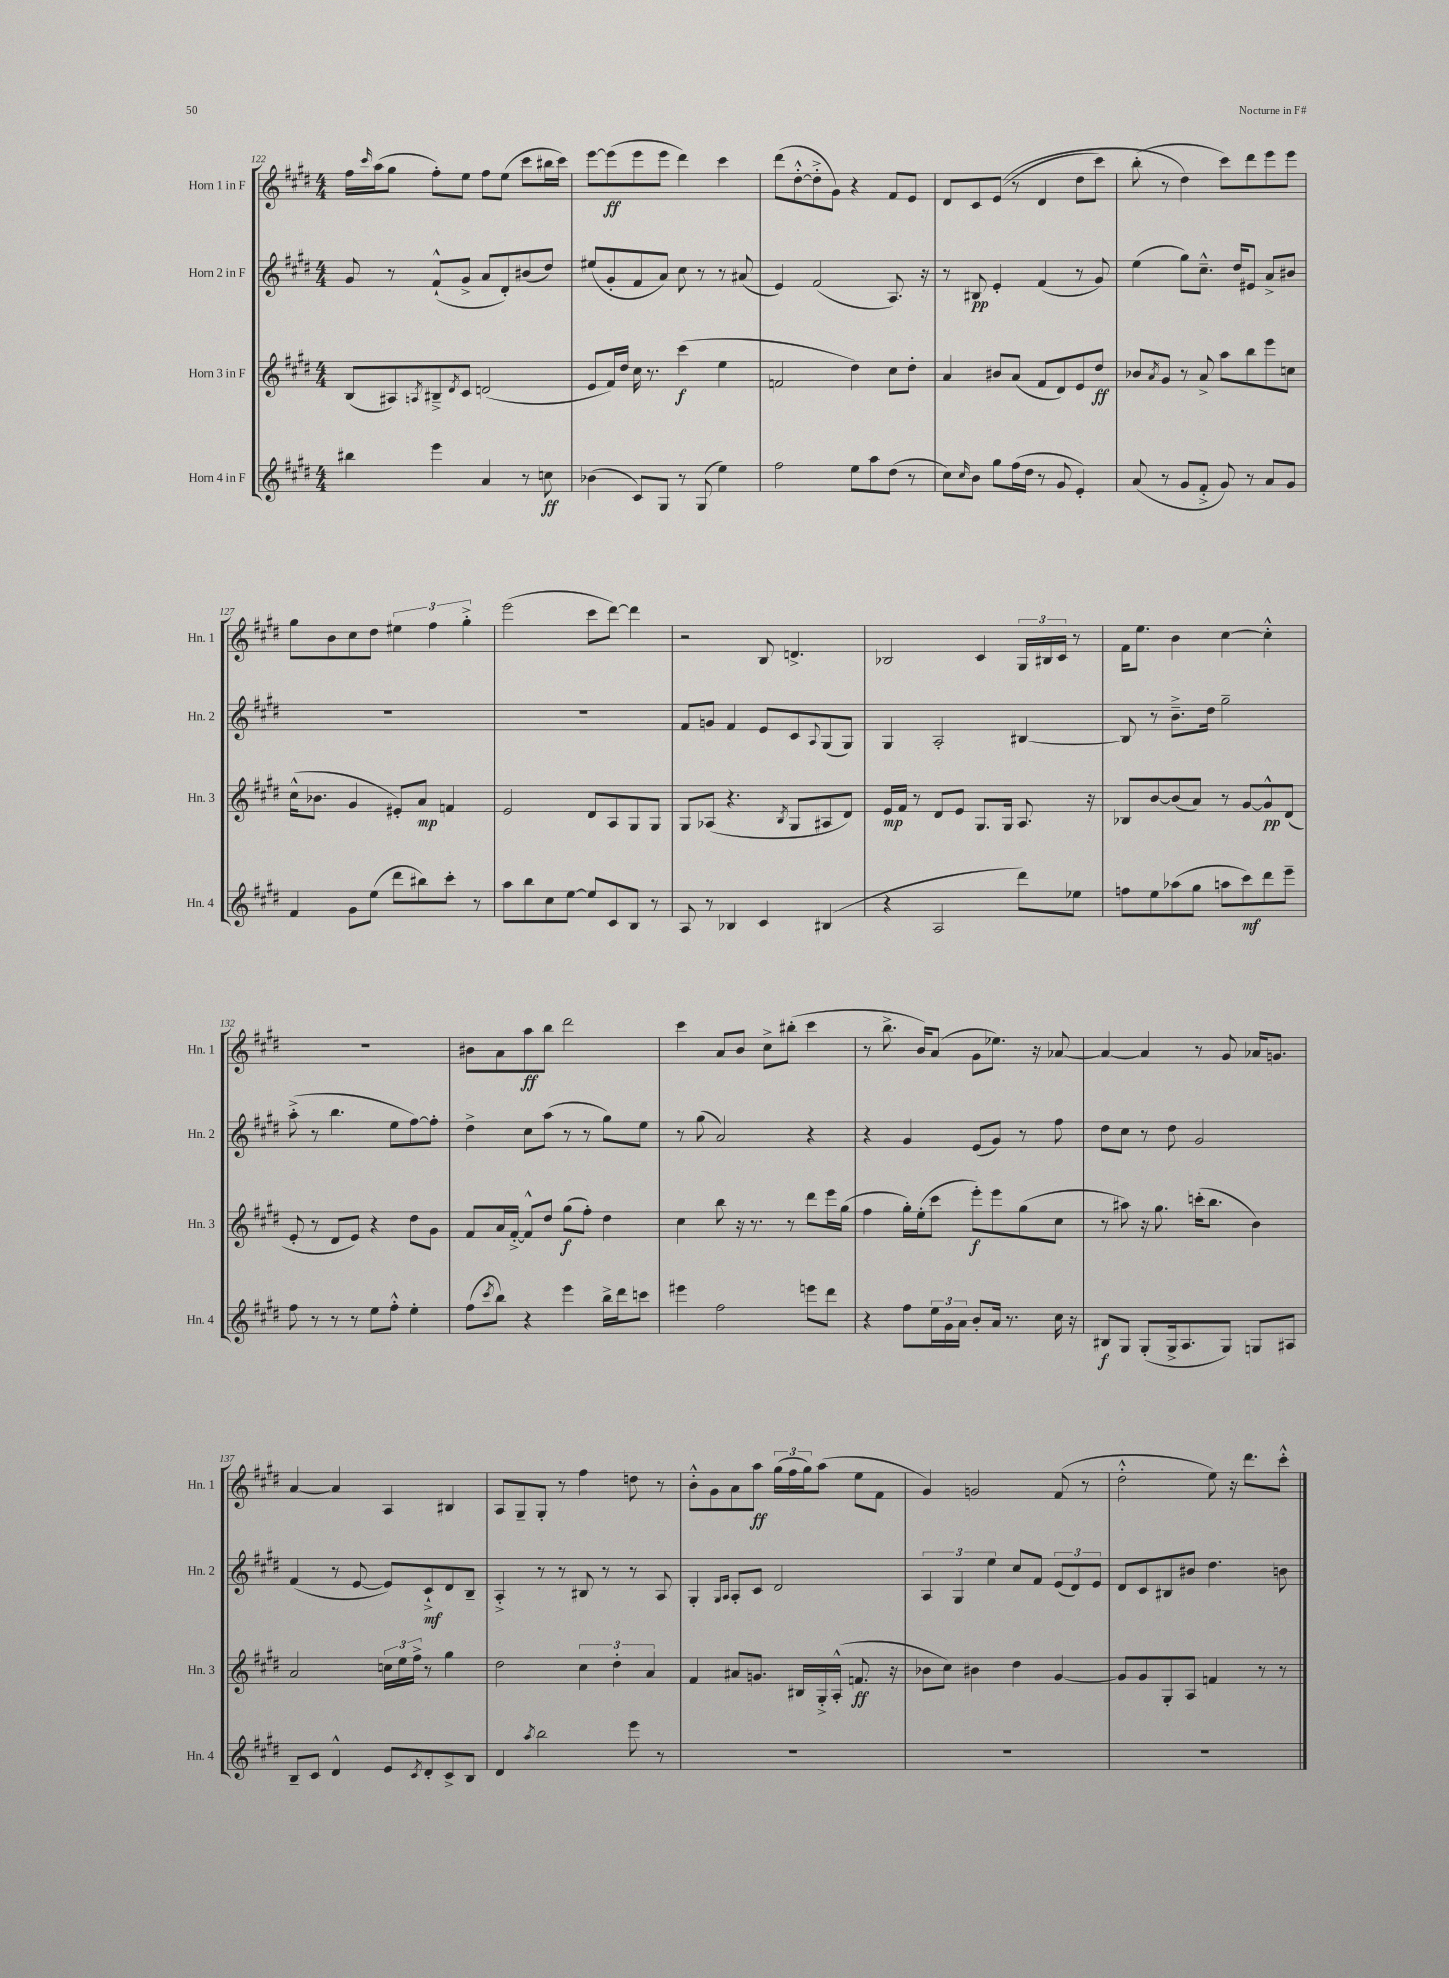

**kern	**dynam	**kern	**dynam	**kern	**dynam	**kern	**dynam
*part4	*part4	*part3	*part3	*part2	*part2	*part1	*part1
*staff4	*staff4	*staff3	*staff3	*staff2	*staff2	*staff1	*staff1
*I"Horn 4 in F	*	*I"Horn 3 in F	*	*I"Horn 2 in F	*	*I"Horn 1 in F	*
*I'Hn. 4	*	*I'Hn. 3	*	*I'Hn. 2	*	*I'Hn. 1	*
*clefG2	*	*clefG2	*	*clefG2	*	*clefG2	*
*k[f#c#g#d#]	*	*k[f#c#g#d#]	*	*k[f#c#g#d#]	*	*k[f#c#g#d#]	*
*M4/4	*	*M4/4	*	*M4/4	*	*M4/4	*
=122	=122	=122	=122	=122	=122	=122	=122
4bb#X\	.	(8B/L	.	8g#/	.	16ff#\LL	.
.	.	.	.	.	.	16qqccc#/	.
.	.	.	.	.	.	(16aa\J	.
.	.	8A#X/)	.	8r	.	8gg#\J	.
.	.	8qAn/	.	.	.	.	.
4eee\	.	8B#X~^/	.	(8f#`^^/L	.	8ff#'\L)	.
.	.	8qd#/	.	.	.	.	.
.	.	8c#/J	.	8g#^/J	.	8ee\J	.
4a/	.	(2dn/	.	8a/L	.	8ff#\L	.
.	.	.	.	8d#'/)	.	(8ee\J	.
8r	.	.	.	(8b#X/	.	8ccc#\L	.
8ccn\	ff	.	.	8dd#/J)	.	16bb#X\L	.
.	.	.	.	.	.	16ccc#\JJ)	.
=123	=123	=123	=123	=123	=123	=123	=123
(4b-X\	.	8e/L	.	(8ee#X/L	.	[8eee\L	.
.	.	16f#/L)	.	8g#'/	.	(8eee\]	ff
.	.	16dd#/JJ	.	.	.	.	.
8c#/L)	.	16cc#\	.	8f#/	.	8eee\	.
.	.	8.r	.	.	.	.	.
8G#/J	.	.	.	8a/J)	.	8eee\J	.
8r	.	(4ccc#\	f	8cc#\	.	4ddd#\)	.
(8G#/	.	.	.	8r	.	.	.
4ee\)	.	4ee\	.	8r	.	4ccc#\	.
.	.	.	.	(8a#X/	.	.	.
=124	=124	=124	=124	=124	=124	=124	=124
2ff#\	.	2fn/	.	4e/)	.	(8ddd#\L	.
.	.	.	.	.	.	[8dd#'^^\	.
.	.	.	.	(2f#/	.	8dd#'^\]	.
.	.	.	.	.	.	8g#\J)	.
8ee\L	.	4dd#\)	.	.	.	4r	.
8aa\	.	.	.	.	.	.	.
(8dd#\J	.	8cc#\L	.	8.A/)	.	8f#/L	.
8r	.	8dd#'\J	.	.	.	8e/J	.
.	.	.	.	16r	.	.	.
=125	=125	=125	=125	=125	=125	=125	=125
8cc#\L)	.	4a/	.	8r	.	8d#/L	.
16qqcc#/	.	.	.	.	.	.	.
8b\J	.	.	.	8B#X/	pp	8c#/	.
8gg#\L	.	8b#X/L	.	4e'/	.	((8e/J	.
(16ff#\L	.	(8a/J	.	.	.	8r	.
16dd#\JJ	.	.	.	.	.	.	.
8r	.	8f#/L	.	(4f#/	.	4d#/	.
8g#/	.	8d#/)	.	.	.	.	.
4e'/)	.	8e/	.	8r	.	8dd#\L	.
.	.	8dd#/J	ff	8g#/)	.	8ccc#\J)	.
=126	=126	=126	=126	=126	=126	=126	=126
(8a/	.	8b-X/L	.	(4ee\	.	(8bb'\	.
.	.	8qa/	.	.	.	.	.
8r	.	8g#/J	.	.	.	8r	.
8g#/L	.	8r	.	8gg#\L)	.	4dd#\)	.
8f#'^/J	.	8a^/	.	8.cc#~^^\J	.	.	.
8g#/)	.	8aa\L	.	.	.	8ccc#\L)	.
.	.	.	.	16dd#/KL	.	.	.
8r	.	8bb\	.	8e#X/J	.	8ddd#\	.
8a/L	.	8eee\	.	8a^/L	.	8eee\	.
8g#/J	.	8ccn\J	.	8b#X/J	.	8eee\J	.
!!LO:LB:g=z
=127	=127	=127	=127	=127	=127	=127	=127
4f#/	.	(16cc#^^\KL	.	1r	.	8gg#\L	.
.	.	8.b-X\J	.	.	.	.	.
.	.	.	.	.	.	8b\	.
8g#\L	.	4g#/	.	.	.	8cc#\	.
(8ee\J	.	.	.	.	.	8dd#\J	.
8ddd#\L	.	8e#X'/L)	.	.	.	6ee#X\	.
8bb#X\)	.	8a/J	mp	.	.	.	.
.	.	.	.	.	.	6ff#\	.
8ccc#'\J	.	4fn/	.	.	.	.	.
.	.	.	.	.	.	6gg#'^\	.
8r	.	.	.	.	.	.	.
=128	=128	=128	=128	=128	=128	=128	=128
8aa\L	.	2e/	.	1r	.	(2eee\	.
8bb\	.	.	.	.	.	.	.
8cc#\	.	.	.	.	.	.	.
[8ee\J	.	.	.	.	.	.	.
8ee/L]	.	8d#/L	.	.	.	8ccc#\L	.
8c#/	.	8A/	.	.	.	[8ddd#\J)	.
8B/J	.	8G#/	.	.	.	4ddd#\]	.
8r	.	8G#/J	.	.	.	.	.
=129	=129	=129	=129	=129	=129	=129	=129
8A/	.	8G#/L	.	8f#/L	.	2r	.
8r	.	(8A-X/J	.	8gn/J	.	.	.
4B-X/	.	4.r	.	4f#/	.	.	.
4c#/	.	.	.	8e/L	.	8B/	.
.	.	8qB/	.	.	.	.	.
.	.	8G#/L	.	8c#/	.	4.dn^/	.
.	.	.	.	8qqA/	.	.	.
(4B#X/	.	8A#X/	.	(8G#/	.	.	.
.	.	8d#/J)	.	8G#/J)	.	.	.
=130	=130	=130	=130	=130	=130	=130	=130
4r	.	16e/LL	mp	4G#/	.	2B-X/	.
.	.	16f#/JJ	.	.	.	.	.
.	.	8r	.	.	.	.	.
2A/	.	8d#/L	.	2A'/	.	.	.
.	.	8e/J	.	.	.	.	.
.	.	8.G#/L	.	.	.	4c#/	.
.	.	16G#/Jk	.	.	.	.	.
8ddd#\L)	.	8.A/	.	[4B#X/	.	24G#/LL	.
.	.	.	.	.	.	24B#X/	.
.	.	.	.	.	.	24c#/JJ	.
8ee-X\J	.	.	.	.	.	8r	.
.	.	16r	.	.	.	.	.
=131	=131	=131	=131	=131	=131	=131	=131
8ffn\L	.	8B-X/L	.	8B#/]	.	16f#\KL	.
.	.	.	.	.	.	8.ee\J	.
8ee\	.	[8b/	.	8r	.	.	.
(8aa-X\	.	(8b/]	.	8.b~^\L	.	4b\	.
8gg#\J	.	8a/J)	.	.	.	.	.
.	.	.	.	16dd#\Jk	.	.	.
8aan\L	.	8r	.	2gg#~\	.	[4cc#\	.
8ccc#\)	mf	[8g#/L	.	.	.	.	.
8ddd#\	.	8g#^^/]	pp	.	.	4cc#'^^\]	.
8eee~\J	.	(8d#/J	.	.	.	.	.
!!LO:LB:g=z
=132	=132	=132	=132	=132	=132	=132	=132
8ff#\	.	8e'/	.	(8aa'^\	.	1r	.
8r	.	8r	.	8r	.	.	.
8r	.	8d#/L	.	4.bb\	.	.	.
8r	.	8e/J)	.	.	.	.	.
8ee\L	.	4r	.	.	.	.	.
8ff#'^^\J	.	.	.	8ee\L	.	.	.
4ee'\	.	8dd#\L	.	[8ff#\)	.	.	.
.	.	8g#\J	.	8ff#'\J]	.	.	.
=133	=133	=133	=133	=133	=133	=133	=133
(8ff#\L	.	8f#/L	.	4dd#^\	.	8b#X\L	.
8qccc#/	.	.	.	.	.	.	.
8bb\J)	.	16a/L	.	.	.	8a\	.
.	.	[16f#'^/JJ	.	.	.	.	.
4r	.	8f#^^/L]	.	8cc#\L	.	8aa\	ff
.	.	8dd#/J	.	(8aa\J	.	8bb\J	.
4eee\	.	(8gg#\L	f	8r	.	2ddd#\	.
.	.	8ff#'\J)	.	8r	.	.	.
16bb^\LL	.	4dd#\	.	8gg#\L)	.	.	.
16ddd#\J	.	.	.	.	.	.	.
8cccn\J	.	.	.	8ee\J	.	.	.
=134	=134	=134	=134	=134	=134	=134	=134
4eee#X\	.	4cc#\	.	8r	.	4ccc#\	.
.	.	.	.	(8gg#\	.	.	.
2ff#\	.	8bb\	.	2a/)	.	8a/L	.
.	.	16r	.	.	.	8b/J	.
.	.	8.r	.	.	.	.	.
.	.	.	.	.	.	8cc#^\L	.
.	.	8r	.	.	.	(8bb#X'\J	.
8eeen\L	.	8ddd#\L	.	4r	.	4ccc#\	.
8ddd#\J	.	16eee\L	.	.	.	.	.
.	.	(16gg#\JJ	.	.	.	.	.
=135	=135	=135	=135	=135	=135	=135	=135
4r	.	4ff#\	.	4r	.	8r	.
.	.	.	.	.	.	8.bb^\	.
8ff#\L	.	16gg#'\LL)	.	4g#/	.	.	.
.	.	(16ee'\J	.	.	.	16b/KL)	.
24ee\L	.	8ccc#\J	.	.	.	(8a/J	.
24g#\	.	.	.	.	.	.	.
24a\JJ	.	.	.	.	.	.	.
8b'/L	.	8eee'\L)	f	(8e/L	.	8g#\L	.
16a/Jk	.	8eee\	.	8g#/J)	.	8.ee-X\J)	.
8.r	.	.	.	.	.	.	.
.	.	(8gg#\	.	8r	.	.	.
.	.	.	.	.	.	16r	.
16cc#\	.	8cc#\J	.	8ff#\	.	[8a-X/	.
16r	.	.	.	.	.	.	.
=136	=136	=136	=136	=136	=136	=136	=136
8B#X/L	f	8r	.	8dd#\L	.	4a-/_	.
8G#/J	.	8aa#X\)	.	8cc#\J	.	.	.
(8G#'/L	.	16r	.	8r	.	4a-/]	.
.	.	8.gg#\	.	.	.	.	.
16G#^/k	.	.	.	8dd#\	.	.	.
8.A/	.	.	.	.	.	.	.
.	.	(16cccn'\KL	.	2g#/	.	8r	.
.	.	8.bb\J	.	.	.	.	.
8G#/J)	.	.	.	.	.	8g#/	.
8Gn/L	.	4b\)	.	.	.	16a-X/KL	.
.	.	.	.	.	.	8.gn/J	.
8A#X/J	.	.	.	.	.	.	.
!!LO:LB:g=z
=137	=137	=137	=137	=137	=137	=137	=137
8B~/L	.	2a/	.	(4f#/	.	[4a/	.
8c#/J	.	.	.	.	.	.	.
4d#^^/	.	.	.	8r	.	4a/]	.
.	.	.	.	[8e/	.	.	.
8e/L	.	24ccn\LL	.	8e/L])	.	4A/	.
.	.	24ee\	.	.	.	.	.
.	.	24ff#^\JJ	.	.	.	.	.
8qc#/	.	.	.	.	.	.	.
8d#'/	.	8r	.	8c#`^/	mf	.	.
8c#^/	.	4gg#\	.	8d#/	.	4B#X/	.
8B/J	.	.	.	8B~/J	.	.	.
=138	=138	=138	=138	=138	=138	=138	=138
4d#/	.	2dd#\	.	4A'^/	.	8A/L	.
.	.	.	.	.	.	8G#~/	.
8qaa/	.	.	.	.	.	.	.
2bb\	.	.	.	8r	.	8G#'/J	.
.	.	.	.	8r	.	8r	.
.	.	6cc#\	.	8B#X/	.	4ff#\	.
.	.	.	.	8r	.	.	.
.	.	6dd#'\	.	.	.	.	.
8eee\	.	.	.	8r	.	8ddn\	.
.	.	6a/	.	.	.	.	.
8r	.	.	.	8A/	.	8r	.
=139	=139	=139	=139	=139	=139	=139	=139
1r	.	4f#/	.	4G#'/	.	8b'^^\L	.
.	.	.	.	.	.	8g#\	.
.	.	.	.	16qqG#/LL	.	.	.
.	.	.	.	16qqA/JJ	.	.	.
.	.	8a#X/L	.	8A'/L	.	8a\	.
.	.	8.gn/J	.	8c#/J	.	8aa\J	ff
.	.	.	.	2d#/	.	(24gg#\LL	.
.	.	.	.	.	.	24ff#\	.
.	.	16B#X/LL	.	.	.	.	.
.	.	.	.	.	.	24gg#\J)	.
.	.	16G#'^/	.	.	.	(8aa\J	.
.	.	(16A'^^/JJ	.	.	.	.	.
.	.	8.fn/	ff	.	.	8ee\L	.
.	.	.	.	.	.	8f#\J	.
.	.	16r	.	.	.	.	.
=140	=140	=140	=140	=140	=140	=140	=140
1r	.	8b-X\L	.	6A/	.	4g#/)	.
.	.	8cc#\J)	.	.	.	.	.
.	.	.	.	6G#/	.	.	.
.	.	4b#X\	.	.	.	2gn/	.
.	.	.	.	6ee\	.	.	.
.	.	4dd#\	.	8cc#/L	.	.	.
.	.	.	.	8f#/J	.	.	.
.	.	[4g#/	.	(12e/L	.	(8f#/	.
.	.	.	.	12d#/)	.	.	.
.	.	.	.	.	.	8r	.
.	.	.	.	12e/J	.	.	.
=141	=141	=141	=141	=141	=141	=141	=141
1r	.	8g#/L]	.	8d#/L	.	2dd#'^^\	.
.	.	8g#/	.	8c#/	.	.	.
.	.	8G#'/	.	8B#X/	.	.	.
.	.	8A/J	.	8b#X/J	.	.	.
.	.	4fn/	.	4.dd#\	.	8ee\)	.
.	.	.	.	.	.	16r	.
.	.	.	.	.	.	8.ddd#\L	.
.	.	8r	.	.	.	.	.
.	.	8r	.	8bn\	.	8ccc#'^^\J	.
==	==	==	==	==	==	==	==
*-	*-	*-	*-	*-	*-	*-	*-
